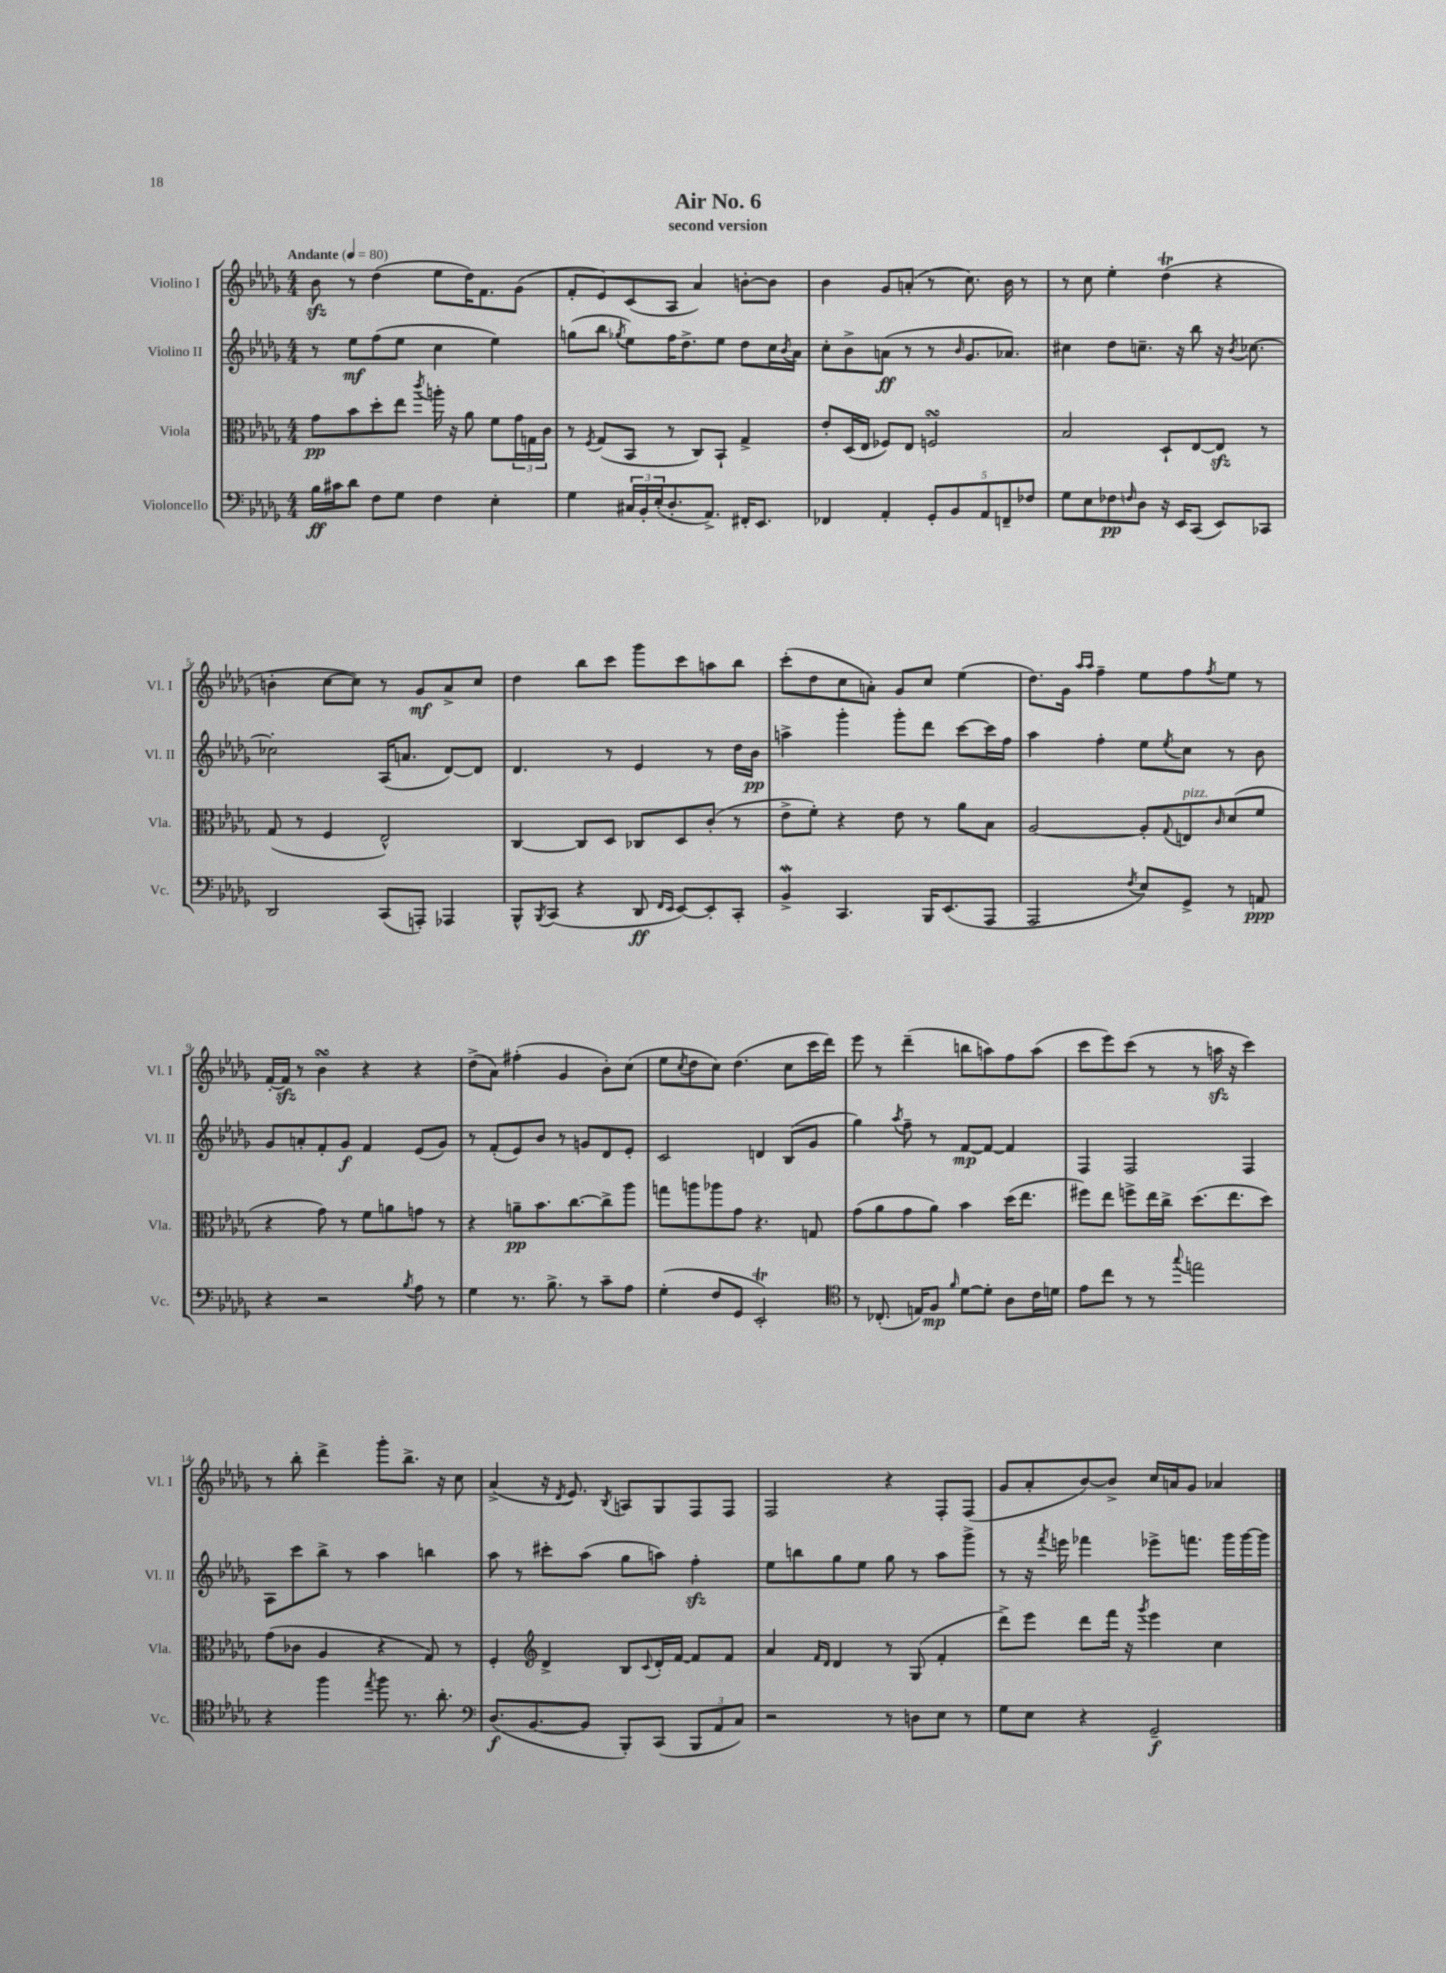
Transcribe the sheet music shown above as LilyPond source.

\header { title = "Air No. 6" subtitle = "second version" }
<<
\new StaffGroup <<
\new Staff = "s0" \with { instrumentName = "Violino I" shortInstrumentName = "Vl. I" } {
    \clef treble \key des \major \numericTimeSignature \time 4/4 \tempo "Andante" 4 = 80
    bes'8\sfz r8 des''4( ees''8 des''16) f'8. ges'8( |
    f'8-. ees'8) c'8( aes8 aes'4) b'8~-. b'8 |
    bes'4 ges'8 a'8-.( r8 c''8.) bes'16 r8 |
    r8 c''8 ees''4-. des''4\trill( r4 |
    b'4-. c''8~ c''8) r8 ges'8\mf aes'8-> c''8 |
    des''4 bes''8 c'''8 ges'''8 c'''8 a''8 bes''8 |
    c'''8-.( des''8 c''8 a'8-.) ges'8 c''8 ees''4( |
    des''8.) ges'16 \grace { aes''16 aes''16 } f''4-- ees''8 f''8 \acciaccatura { f''8 } ees''8 r8 |
    f'16~-. f'16\sfz r8 bes'4\turn r4 r4 |
    des''8->( aes'8) fis''4-.( ges'4 bes'8-.) c''8( |
    ees''8 \acciaccatura { c''8 } des''8 c''8) des''4.( c''8 c'''16 des'''16) |
    ees'''8 r8 des'''4--( b''8 a''8) f''8 a''8( |
    c'''8 ees'''8) c'''8( r8 r8 a''16\sfz r16 c'''4) |
    r8 bes''8-. des'''4-> ges'''8-. bes''8.-> r16 c''8 |
    aes'4->( r16 \acciaccatura { des'8 } ees'8.) \acciaccatura { bes8 } a8 ges8 f8 f8 |
    f2 r4 f8-. f8( |
    ges'8 aes'8-. bes'8~) bes'8-> c''16 a'16 ges'8 aes'4 \bar "|." |
}
\new Staff = "s1" \with { instrumentName = "Violino II" shortInstrumentName = "Vl. II" } {
    \clef treble \key des \major \numericTimeSignature \time 4/4
    r8 ees''8\mf f''8( ees''8 c''4 ees''4) |
    g''8( bes''8 \acciaccatura { ges''8 } ees''8) f''16 des''8.-> ees''8 des''8 c''16 \acciaccatura { bes'8 } aes'16 |
    c''8-. bes'8-> a'8\ff( r8 r8 \grace { bes'16 } ges'8. aes'8.) |
    cis''4 des''8 c''8.-- r16 bes''8 r16 \acciaccatura { bes'8 } ces''8.~ |
    ces''2-. aes16( a'8. des'8~) des'8 |
    des'4. r8 ees'4 r8 des''16 bes'16\pp |
    a''4-> ges'''4-. ges'''8-. des'''8 c'''8~ c'''16 f''16 |
    aes''4 f''4-. ees''8 \acciaccatura { ees''8 } c''8 r8 bes'8 |
    ges'8 a'8-. f'8-. ges'8\f f'4 ees'8( ges'8) |
    r8 f'8-.( ees'8) bes'8 r8 g'8 des'8 ees'8-. |
    c'2 d'4 bes8( ges'8 |
    ges''4) \acciaccatura { aes''8 } f''8-- r8 f'8~\mp f'8~ f'4 |
    f4 f2 f4 |
    aes8 c'''8 bes''8-> r8 aes''4 b''4 |
    aes''8 r8 cis'''8-. aes''8( ges''8 a''8) f''4-.\sfz |
    ees''8 b''8 ges''8 ees''8 ges''8 r8 aes''8 ges'''8-> |
    r8 r16 \acciaccatura { f'''8 } e'''16 fes'''4 ees'''8-> f'''8. ges'''16 ges'''16~ ges'''16 \bar "|." |
}
\new Staff = "s2" \with { instrumentName = "Viola" shortInstrumentName = "Vla." } {
    \clef alto \key des \major \numericTimeSignature \time 4/4
    ges'8\pp bes'8 des''8-. ees''8 \acciaccatura { c'''8 } a''16-. r16 aes'8 f'8 \tuplet 3/2 { ges'16 g16 c'16 } |
    r8 \acciaccatura { f8 } ges8( bes,8 r8 c8) bes,8-! ges4-> |
    ees'8-. des16( ees16 fes8) ees8 f2\turn |
    bes2 des8-! ees8~ ees8\sfz r8 |
    ges8( r8 f4 ees2-^) |
    c4~ c8 des8 ces8 des8 c'8-.( r8 |
    ees'8-> f'8-.) r4 ees'8 r8 aes'8 bes8 |
    aes2~ aes8-. \appoggiatura { ges8 } e8^\markup { \italic "pizz." } \grace { c'16 } des'8( f'8 |
    r4 ges'8) r8 f'8 a'8 g'8 r8 |
    r4 a'8--\pp bes'8. c''8.~ c''8-> aes''8 |
    g''8 a''8 aes''8 ges'8 r4. g8 |
    ges'8( aes'8 ges'8 aes'8) bes'4 des''16( ees''8. |
    fis''8) ees''8 f''8-> ees''16 c''16-> des''8.( ees''8. des''8) |
    ges'8( ces'8 aes4 r4 ges8) r8 |
    f4-. \clef treble des'4-> bes8 \appoggiatura { c'8 } des'16-. f'16~ f'8 f'8 |
    aes'4 \grace { f'16 des'16 } des'4 r8 ges8( f'4-. |
    des'''8->) ees'''8 des'''8 f'''16 r16 \acciaccatura { ges'''8 } ees'''4 c''4 \bar "|." |
}
\new Staff = "s3" \with { instrumentName = "Violoncello" shortInstrumentName = "Vc." } {
    \clef bass \key des \major \numericTimeSignature \time 4/4
    bes16\ff cis'16 des'8 f8 ges8 f4 ees4-. |
    ges4 \tuplet 3/2 { cis16 bes,16-. ees16-.( } des8.-. aes,8.->) fis,16-. ees,8. |
    fes,4 aes,4-. \tuplet 5/4 { ges,8-. bes,8 aes,8 f,8-- fes8 } |
    ges8 ees8 fes8\pp \grace { f16 } des8 r16 ees,16 c,8( ees,8) ces,8 |
    des,2 c,8( a,,8-.) aes,,4 |
    bes,,8-^ \acciaccatura { bes,,8 } c,8( r4 des,8\ff \grace { f,16 ees,16 } ees,8~) ees,8-. c,8-. |
    bes,4->\mordent c,4. bes,,16 ees,8.( aes,,8 |
    aes,,2 \acciaccatura { f8 } ees8) ges,8-> r8 a,8\ppp |
    r4 r2 \acciaccatura { bes8 } aes8 r8 |
    ges4 r8. bes8.-> r8 c'8-- aes8 |
    ges4-.( f8 ges,8 ees,2-.\trill) |
    \clef tenor r8 ces8.-.( e16) f8\mp \grace { f'16 } des'8~ des'8-. aes8 c'16 d'16 |
    ees'8 c''8 r8 r8 \appoggiatura { ges''8 } e''2 |
    r4 f''4 \acciaccatura { ees''8 } f''8 r8. aes'8.-. |
    \clef bass des8.\f( bes,8.~ bes,8 bes,,8-.) c,8( \tuplet 3/2 { bes,,8 aes,8 c8) } |
    r2 r8 d8 ees8 r8 |
    ges8 ees8 r4 ges,2--\f \bar "|." |
}
>>
>>
